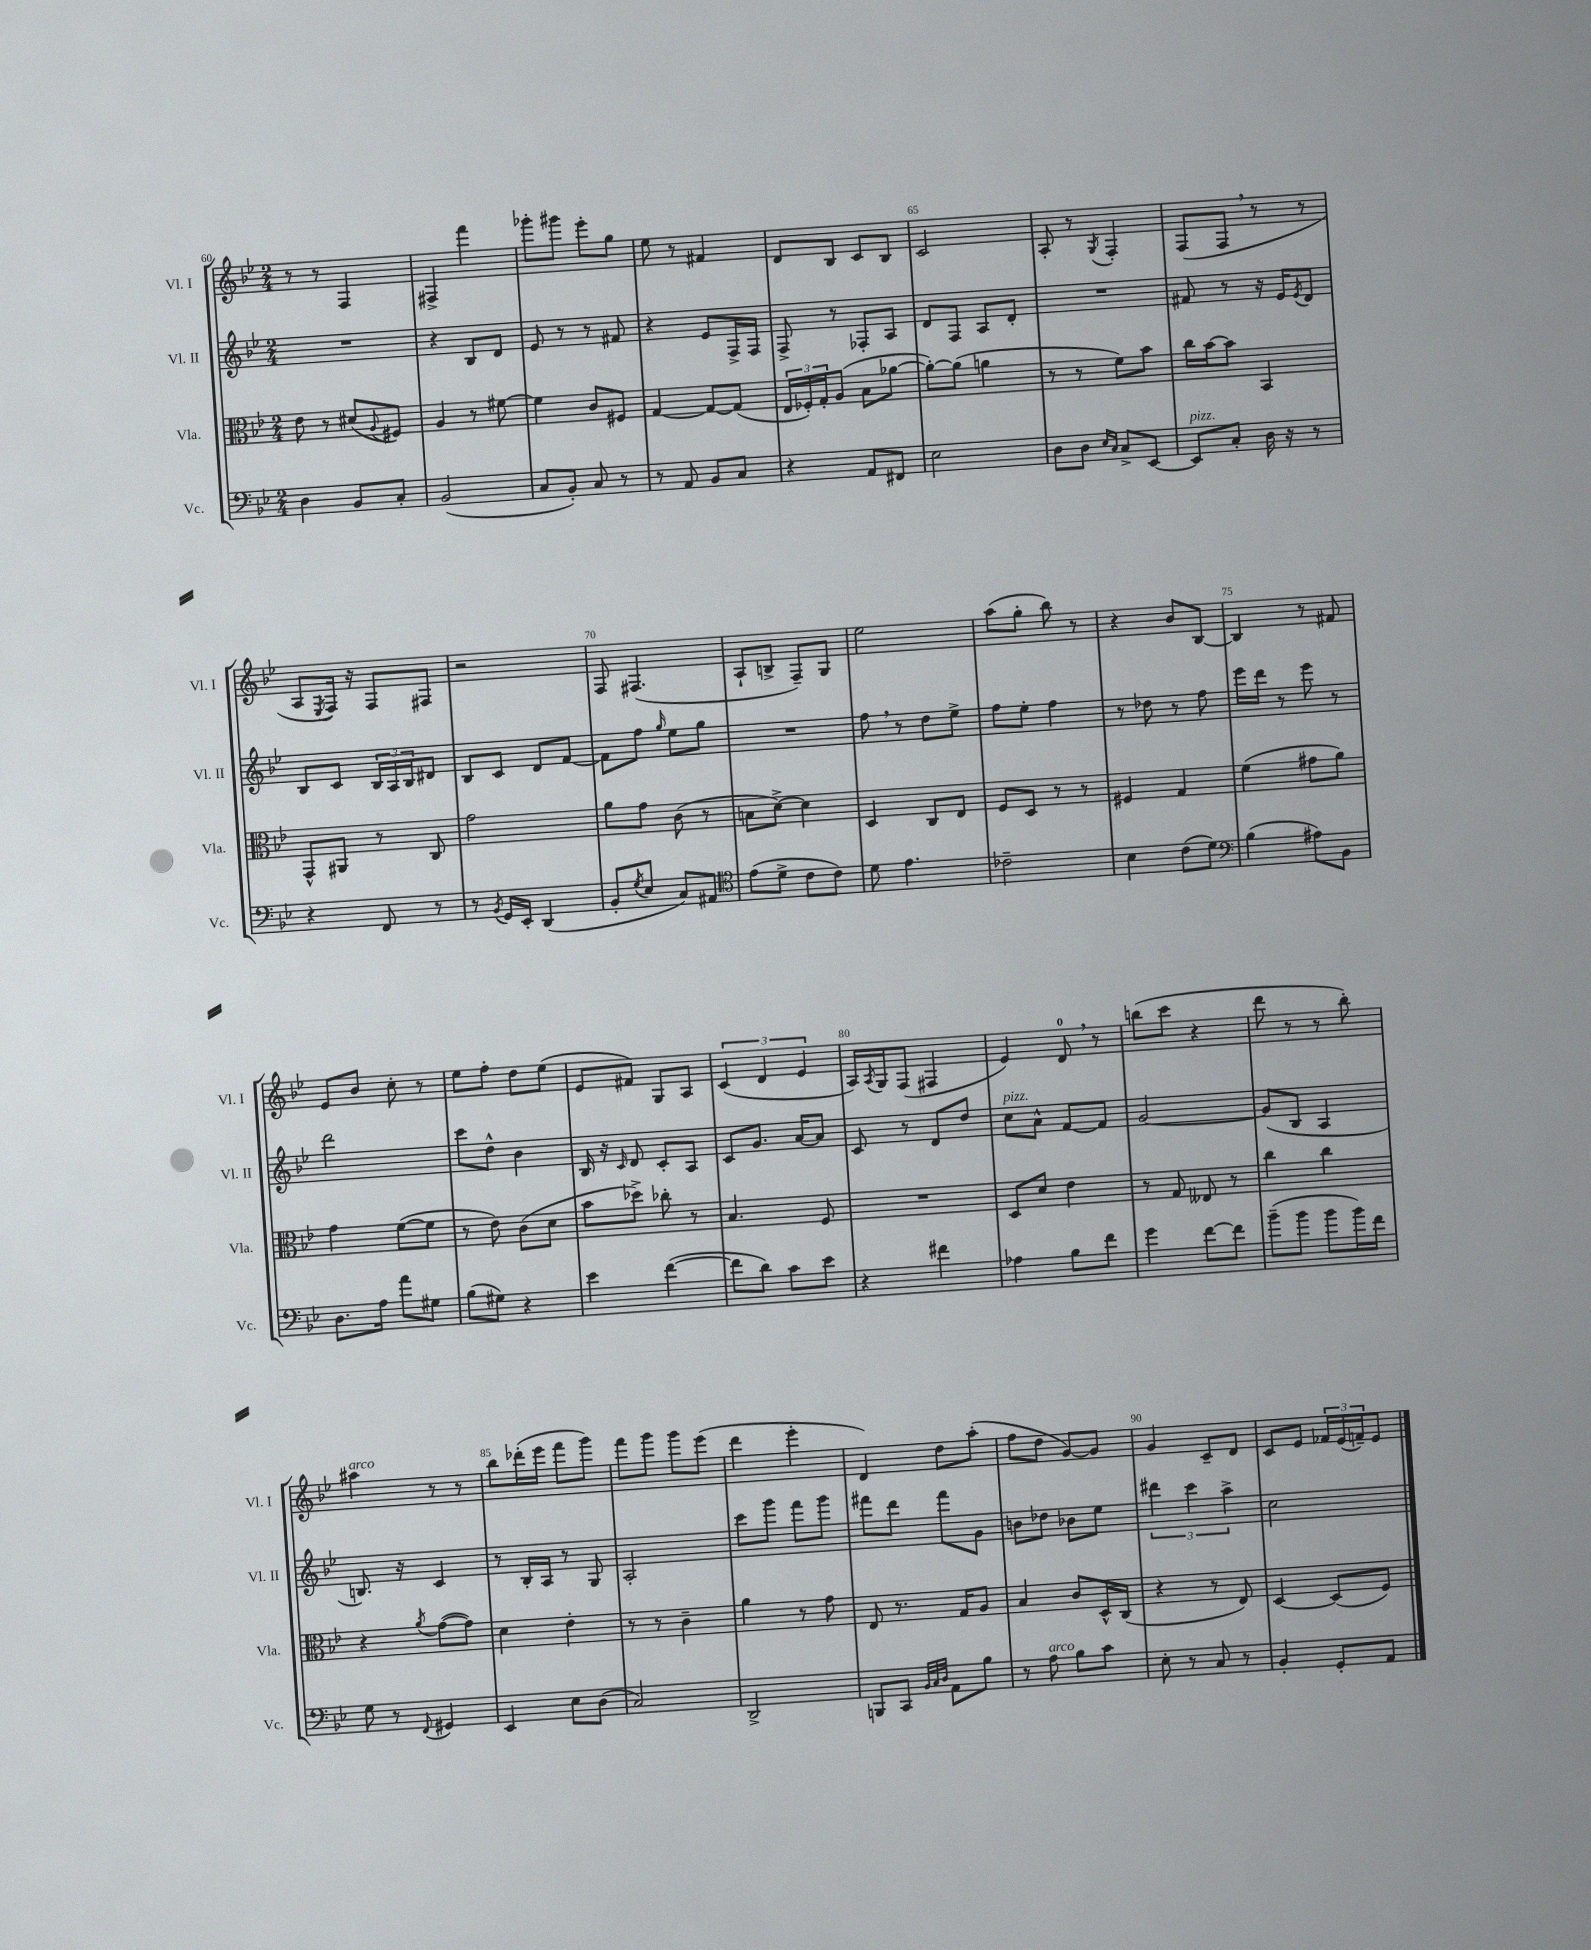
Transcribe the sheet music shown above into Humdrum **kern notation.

**kern	**kern	**kern	**kern
*part4	*part3	*part2	*part1
*staff4	*staff3	*staff2	*staff1
*I"Vc.	*I"Vla.	*I"Vl. II	*I"Vl. I
*I'Vc.	*I'Vla.	*I'Vl. II	*I'Vl. I
*clefF4	*clefC3	*clefG2	*clefG2
*k[b-e-]	*k[b-e-]	*k[b-e-]	*k[b-e-]
*M2/4	*M2/4	*M2/4	*M2/4
=60	=60	=60	=60
4D\	8e-\	2r	8r
.	8r	.	8r
8BB-/L	(8d#X/L	.	4F/
.	8qqA/	.	.
8C'/J	8F#X/J)	.	.
=61	=61	=61	=61
(2BB-/	4A/	4r	4F#X^/
.	8r	8B-/L	4fff\
.	[8f#X\	8d/J	.
=62	=62	=62	=62
8C/L	4f#\]	8e-/	8ggg-X'\L
8BB-'/J)	.	8r	8ggg#X\J
8C/	8c/L	8r	8eee-'\L
8r	8F#X/J	8f#X/	8gg\J
=63	=63	=63	=63
8r	[4G/	4r	8ee-\
8AA/	.	.	8r
8BB-/L	8G/L_	8e-/L	4f#X/
8C/J	(8G/J]	16F^/L	.
.	.	16F/JJ	.
=64	=64	=64	=64
4r	24E-/LL	8F^/	8d/L
.	24F-X'/)	.	.
.	24G'/J	.	.
.	(8A/J	8r	8B-/J
8AA/L	8B-\L	8F-X'/L	8c/L
8FF#X/J	[8a-X\J	8A/J	8B-/J
=65	=65	=65	=65
2E-\	8a-'\L_)	8d/L	2c/
.	(8a-\J]	8F/J	.
.	4an\	8A/L	.
.	.	8d'/J	.
=66	=66	=66	=66
8D\L	8r	2r	8A'/
8D\J	8r	.	8r
16qqE-/LL	.	.	.
16qqC/JJ	.	.	8qG/
8C^/L	8f\L)	.	4F'/
[8EE-/J	8b-\J	.	.
=67	=67	=67	=67
!LO:TX:a:i:t=pizz.	!	!	!
8EE-/L]	16cc\LL	8f#X/	(8F/L
.	[16b-\J	.	.
8C'/J	8b-\J]	8r	8F,/J
16D\	4BB-/	16r	8r
16r	.	16e-/KL	.
.	.	8qe-/	.
8r	.	8d/J	8r
!!LO:LB:g=z
=68	=68	=68	=68
4r	8GG^^/L	8B-/L	8A/L
.	.	.	8qE-/
.	8AA#X/J	8c/J	16F/Jk)
.	.	.	16r
8FF/	8r	24B-/LL	8F/L
.	.	24A/	.
.	.	24B-/J	.
8r	8C/	8d#X/J	8F#X/J
=69	=69	=69	=69
8r	2g\	8B-/L	2r
8qBB-/	.	.	.
16GG/LL	.	8c/J	.
16EE-'/JJ	.	.	.
(4DD/	.	8d/L	.
.	.	[8f/J	.
=70	=70	=70	=70
8BB-'/L	8a\L	8f\L]	8F/
8qG/	.	.	.
8E-/J	8g\J	8ff\J	(4.F#X/
.	.	16qqgg/	.
8C/L)	(8c\	8ee-\L	.
8AA#X/J	8r	8gg\J	.
=71	=71	=71	=71
*clefC4	*	*	*
(8e-\L	8Bn\L	2r	8A`/L
8d^\J	[8d^\J)	.	8Bn^/J
8c\L	4d\]	.	8F~/L)
8c\J)	.	.	8G/J
=72	=72	=72	=72
8d\	4D/	8ff,\	2ee-\
4.e-\	.	8r	.
.	8C/L	8dd\L	.
.	8E-/J	8ee-^\J	.
=73	=73	=73	=73
2c-X~\	8F/L	8ff\L	(8aa\L
.	8D/J	8ee-'\J	8gg'\J
.	8r	4ff\	8bb-\)
.	8r	.	8r
=74	=74	=74	=74
4B-\	4F#X/	8r	4r
.	.	8dd-X\	.
(8c\L	4G/	8r	8b-/L
8d\J)	.	8ff\	[8B-/J
=75	=75	=75	=75
*clefF4	*	*	*
(4B-\	(4f\	16eee-\LL	4B-/]
.	.	16ddd\JJ	.
.	.	8r	.
8A#X\L)	8g#X\L	8eee-\	8r
8BB-\J	8a\J)	8r	8f#X/
!!LO:LB:g=z
=76	=76	=76	=76
8.D\L	4g\	2ddd\	8e-/L
.	.	.	8b-/J
16A\Jk	.	.	.
8a\L	([8f\L	.	8cc'\
8G#X\J	8f\J]	.	8r
=77	=77	=77	=77
(8B-\L	8r	8ccc\L	8ee-\L
8G#X\J)	8e-\)	8dd^^\J	8ff'\J
4r	(8c\L	4b-\	8dd\L
.	8d\J	.	(8ee-\J
=78	=78	=78	=78
4e-\	8b-\L	16B-/	8e-/L
.	.	16r	.
.	.	16qqc/	.
.	8dd-X^\J)	8d/	8f#X/J)
([4f\	8cc-X'\	8c'/L	8G/L
.	8r	8A/J	8A/J
=79	=79	=79	=79
8f\L]	4.B-/	8c/L	(6c/
8d\J)	.	8.g/J	.
.	.	.	6d/
8c\L	.	.	.
.	.	[16a/KL	.
.	.	.	6e-/
8e-\J	8F/	8a/J]	.
=80	=80	=80	=80
4r	2r	8c/	16A/LL)
.	.	.	8qA/
.	.	.	16G/J
.	.	8r	(8F/J
4f#X\	.	8d/L	4F#X/
.	.	8dd/J	.
=81	=81	=81	=81
!	!	!LO:TX:a:i:t=pizz.	!
4A-X\	8D/L	8cc\L	4e-/)
.	8d/J	8a^^\J	.
8B-\L	4e-\	[8f/L	8d,/
8f\J	.	8f/J]	8r
=82	=82	=82	=82
4g\	8r	[2g/	(8bbn\L
.	8G/	.	8ccc\J
[8f\L	8E--X/	.	4r
8f\J]	8r	.	.
=83	=83	=83	=83
(8b-~\L	4cc\	(8g/L]	8ddd\
8b-\J	.	8B-/J	8r
8b-\L	4cc\	4A/	8r
16b-\L)	.	.	8bb-'\)
16f\JJ	.	.	.
!!LO:LB:g=z
=84	=84	=84	=84
!	!	!	!LO:TX:a:i:t=arco
8G\	4r	8.Bn/)	4aa#X\
8r	.	.	.
.	.	16r	.
8qqFF/	8qa/	.	.
4GG#X/	([8g\L	4c/	8r
.	8g\J])	.	8r
=85	=85	=85	=85
4EE-/	4d\	8r	8bb-\L
.	.	16B-'/LL	(16ddd-X'\L
.	.	16A/JJ	16eee-\JJ
8E-\L	4e-'\	8r	8fff\L
(8D\J	.	8G/	8ggg\J)
=86	=86	=86	=86
2C/)	8r	2A'/	8fff\L
.	8r	.	8ggg\J
.	4c~\	.	8ggg\L
.	.	.	(8eee-\J
=87	=87	=87	=87
2DD^/	4a\	8ccc\L	4ddd\
.	.	8ggg\J	.
.	8r	8fff\L	4eee-'\
.	8g\	8ggg\J	.
=88	=88	=88	=88
8BBBn/L	8E-/	8fff#X\L	4d/)
8CC/J	8.r	8ddd\J	.
32qqBB-/LLL	.	.	.
32qqC/	.	.	.
32qqD/JJJ	.	.	.
8AA\L	.	8fff#\L	8dd\L
.	16G/KL	.	.
8B-\J	8A/J	8g\J	(8aa'\J
=89	=89	=89	=89
8r	4B-/	8bn\L	8ff\L
!LO:TX:a:i:t=arco	!	!	!
8A\	.	8dd-X\J	8dd\J
8B-\L	8c/L	8b-X\L	[8g/L)
8c\J	16D^^/L	8ee-\J	8g/J]
.	(16C/JJ	.	.
=90	=90	=90	=90
8E-'\	4r	6ddd#X\	4g/
8r	.	.	.
.	.	6ccc\	.
8C/	8r	.	8c~/L
.	.	6aa^\	.
8r	8E-/)	.	8d/J
=91	=91	=91	=91
4BB-'/	[4D/	2cc\	8c/L
.	.	.	8e-/J
8GG'/L	(8D/L]	.	24f-X/LL
.	.	.	(24e-/
.	.	.	24fn~/J)
8AA/J	8F/J)	.	8e-/J
==	==	==	==
*-	*-	*-	*-
